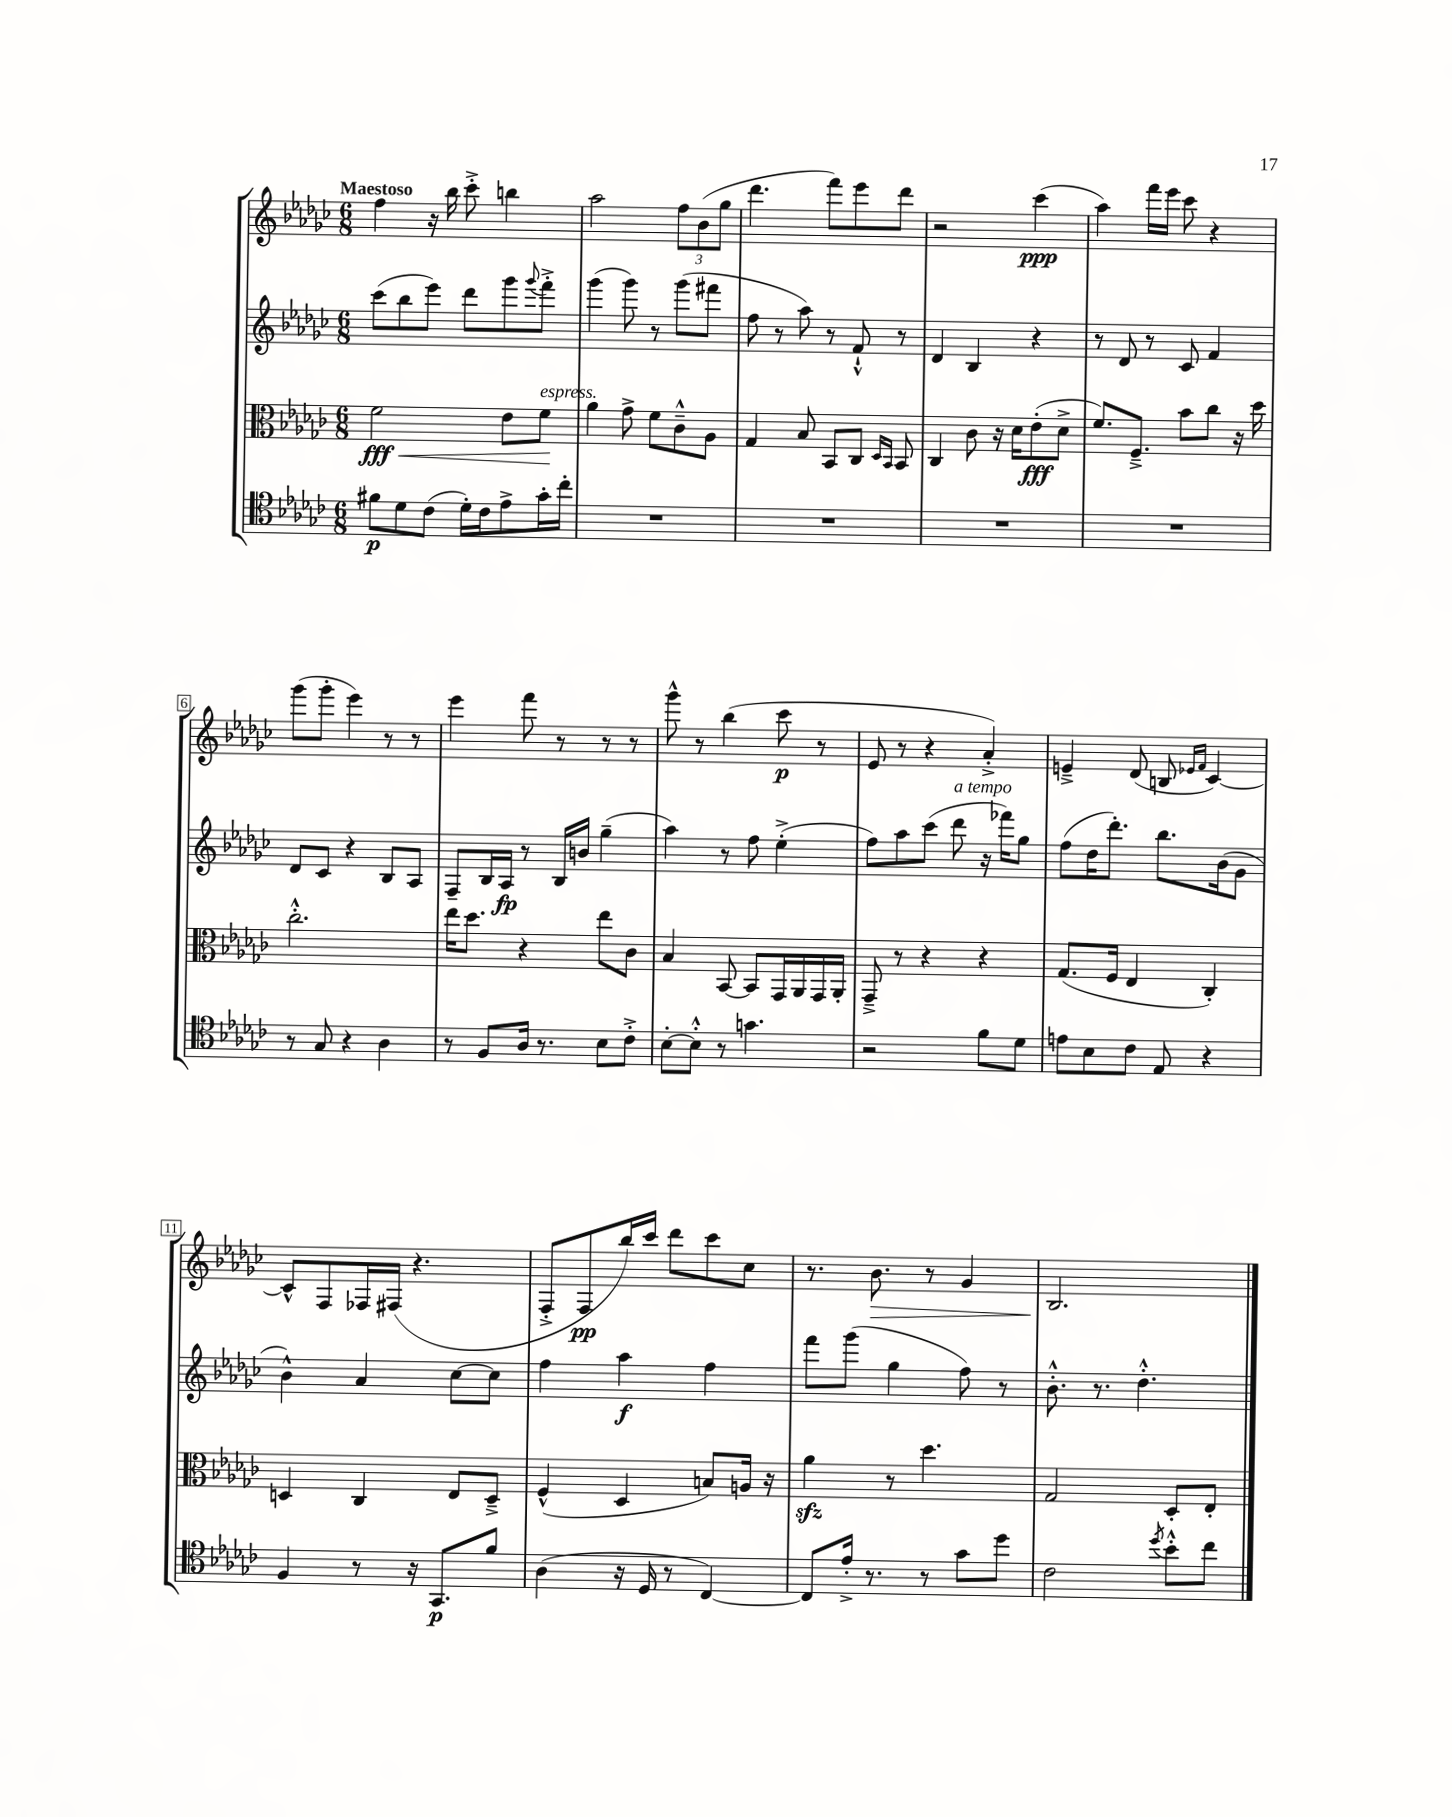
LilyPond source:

<<
\new StaffGroup <<
\new Staff = "s0" {
    \clef treble \key ges \major \numericTimeSignature \time 6/8 \tempo "Maestoso"
    f''4 r16 bes''16 ces'''8-.-> b''4 |
    aes''2 \tuplet 3/2 { f''8 bes'8( ges''8 } |
    des'''4. f'''8) ees'''8 des'''8 |
    r2 ces'''4\ppp( |
    aes''4) f'''16 ees'''16 ces'''8 r4 |
    ges'''8( ges'''8-. ees'''4) r8 r8 |
    ees'''4 f'''8 r8 r8 r8 |
    ges'''8-^ r8 bes''4( ces'''8\p r8 |
    ees'8 r8 r4 aes'4-.->) |
    e'4---> des'8( b8 \grace { ees'16 f'16 } ces'4~) |
    ces'8-^ f8 fes16 fis16( r4. |
    f8-.-> f8\pp bes''16) ces'''16 des'''8 ces'''8 ces''8 |
    r8. bes'8.\> r8 ges'4 |
    bes2.\! \bar "|." |
}
\new Staff = "s1" {
    \clef treble \key ges \major \numericTimeSignature \time 6/8
    ces'''8( bes''8 ees'''8) des'''8 ges'''8 \appoggiatura { ges'''8 } f'''8-.-> |
    ges'''4( ges'''8) r8 ges'''8( fis'''8 |
    f''8 r8 aes''8) r8 f'8-!-^ r8 |
    des'4 bes4 r4 |
    r8 des'8 r8 ces'8 f'4 |
    des'8 ces'8 r4 bes8 aes8 |
    f8-- bes16 aes16\fp r8 bes16 b'16 ges''4--( |
    aes''4) r8 f''8 ees''4-.->( |
    f''8) aes''8 ces'''8( des'''8^\markup { \italic "a tempo" } r16 fes'''16) ges''8 |
    f''8( des''16 des'''8.-.) bes''8. bes'16( ges'8 |
    bes'4-^) aes'4 ces''8~ ces''8 |
    f''4 aes''4\f f''4 |
    f'''8 ges'''8( ges''4 f''8) r8 |
    bes'8.-.-^ r8. des''4.-.-^ \bar "|." |
}
\new Staff = "s2" {
    \clef alto \key ges \major \numericTimeSignature \time 6/8
    f'2\fff\< ees'8 f'8\!^\markup { \italic "espress." } |
    aes'4 ges'8-> f'8 ces'8---^ aes8 |
    ges4 bes8 bes,8 ces8 \grace { des16 bes,16 } bes,8 |
    ces4 ces'8 r16 des'16 ees'8-.\fff( des'8-> |
    f'8.) f8.---> bes'8 ces''8 r16 des''16 |
    ces''2.-.-^ |
    ees''16 des''8. r4 ees''8 ces'8 |
    bes4 bes,8~ bes,8 ges,16 aes,16 ges,16 aes,16-. |
    ges,8---> r8 r4 r4 |
    ges8.( f16 ees4 ces4-.) |
    d4 ces4 ees8 d8---> |
    f4-^( des4 b8) a16 r16 |
    aes'4\sfz r8 des''4. |
    ges2 des8-. ees8-. \bar "|." |
}
\new Staff = "s3" {
    \clef tenor \key ges \major \numericTimeSignature \time 6/8
    fis'8\p des'8 ces'8( des'16-.) ces'16 ees'8-> ges'16-. ces''16-. |
    R2. |
    R2. |
    R2. |
    R2. |
    r8 ges8 r4 aes4 |
    r8 f8 aes16 r8. bes8 ces'8-.-> |
    bes8~-. bes8-.-^ r8 g'4. |
    r2 f'8 des'8 |
    e'8 bes8 ces'8 ees8 r4 |
    f4 r8 r16 ges,8.\p f'8 |
    aes4( r16 des16 r8 ces4~) |
    ces8 ees'16-.-> r8. r8 ges'8 des''8 |
    ces'2 \acciaccatura { des''8 } bes'8-.-^ ces''8 \bar "|." |
}
>>
>>
\layout { \context { \Score \override BarNumber.stencil = #(make-stencil-boxer 0.1 0.3 ly:text-interface::print) } }
